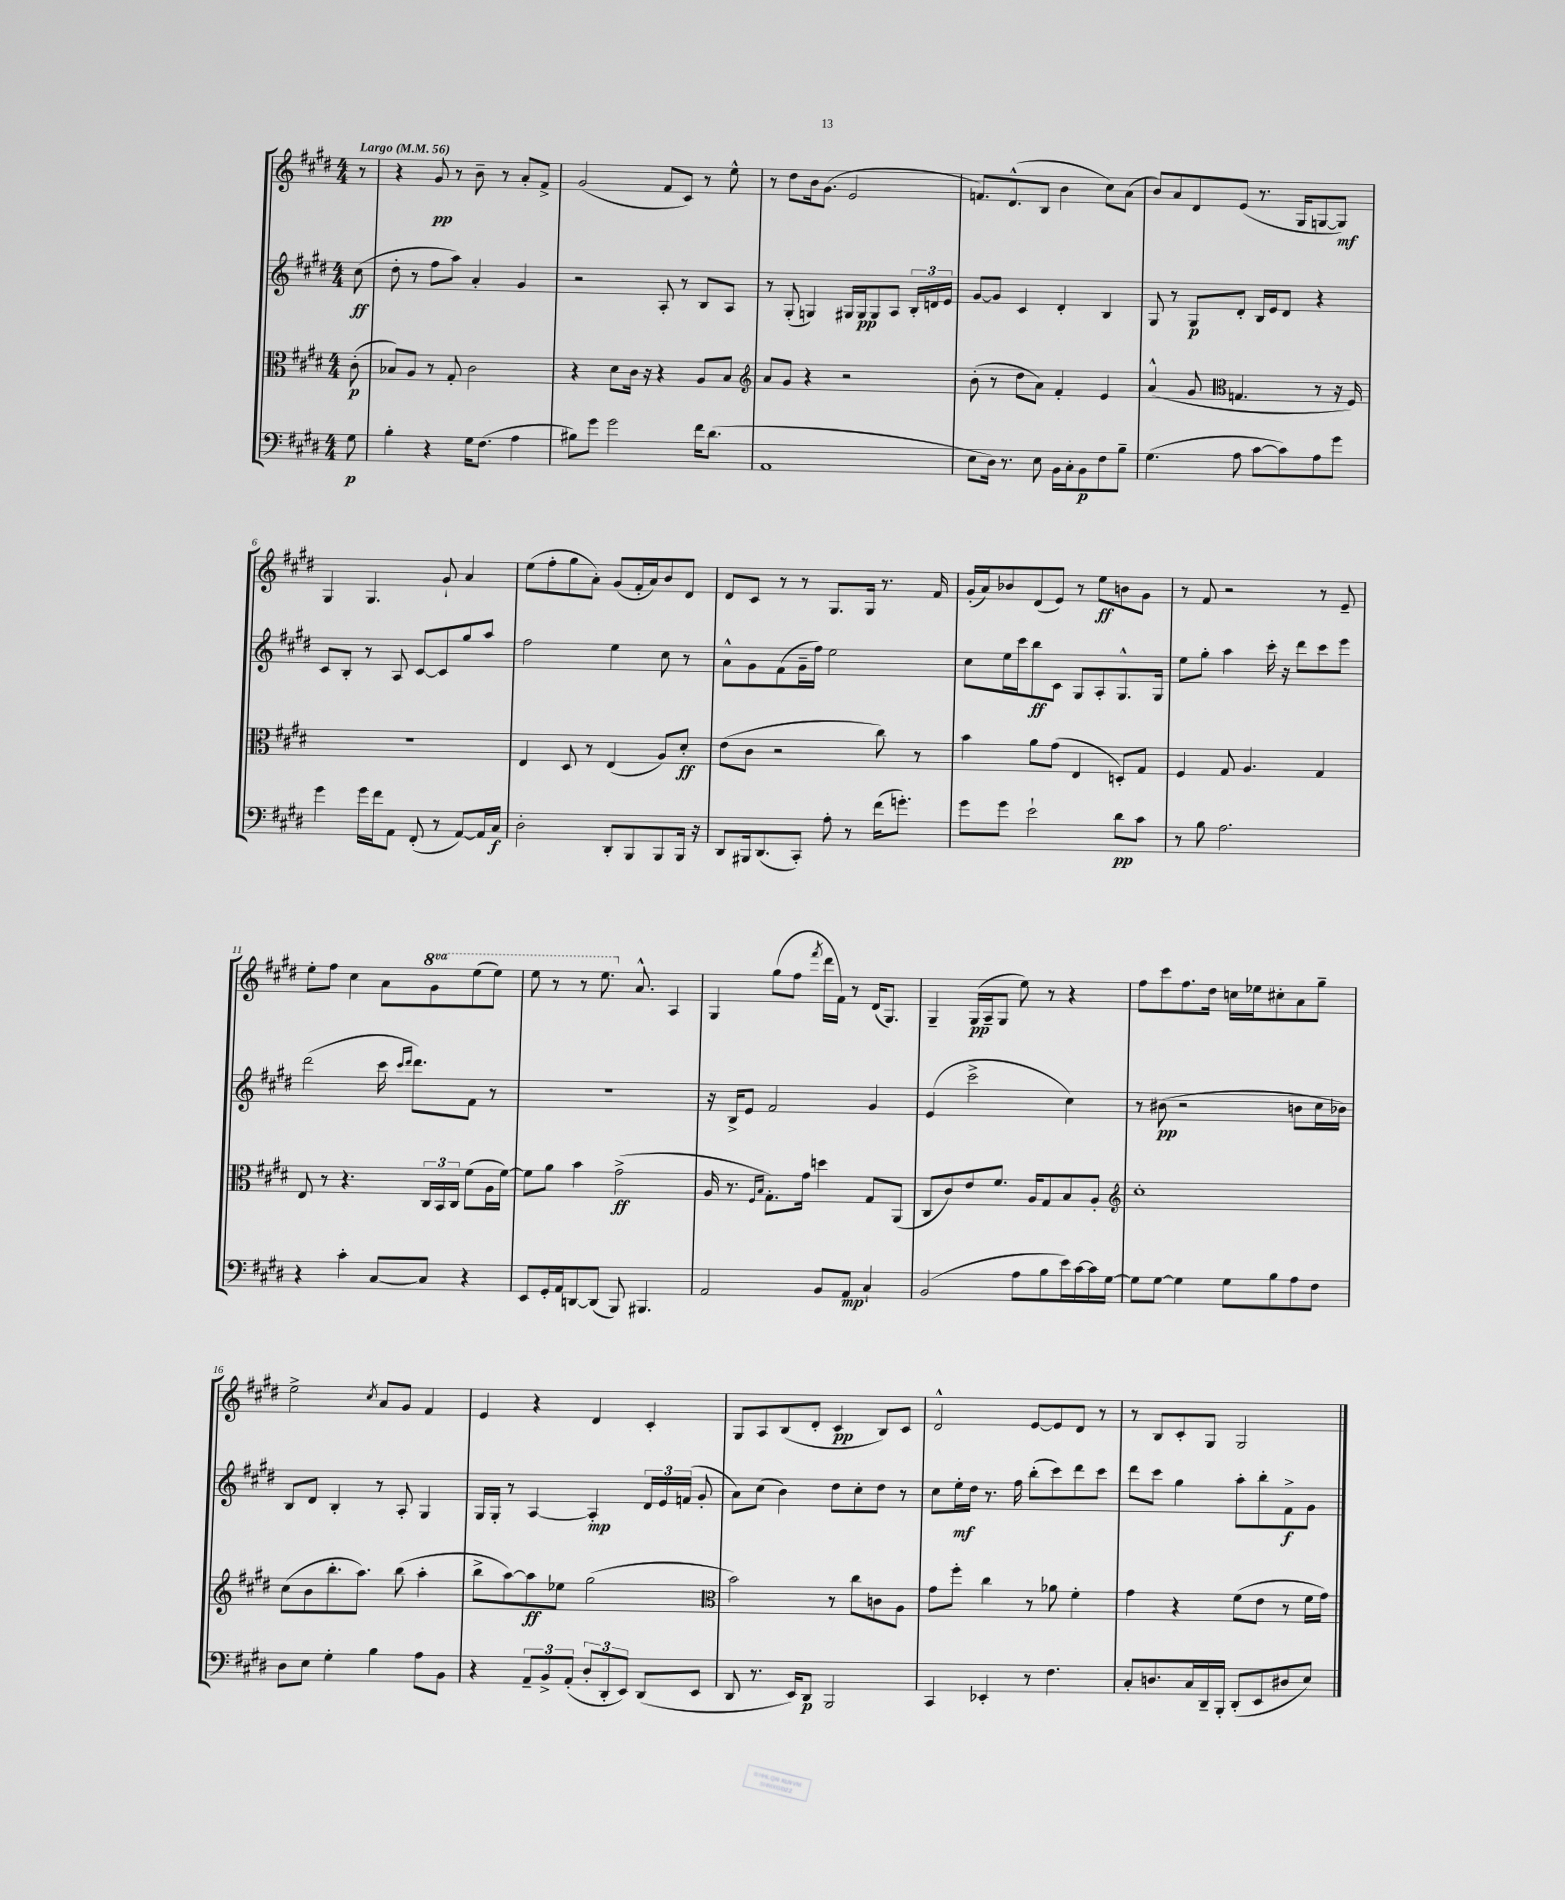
<<
\new StaffGroup <<
\new Staff = "s0" {
    \clef treble \key e \major \numericTimeSignature \time 4/4 \set Staff.ottavationMarkups = #ottavation-simple-ordinals \partial 8 \tempo "Largo" 4 = 56
    \autoBeamOff r8 |
    r4 gis'8\pp r8 b'8-- r8 a'8[-. fis'8]-> |
    gis'2( fis'8[ cis'8]) r8 e''8-^ |
    r8 dis''8[ b'16 gis'8.]( e'2 |
    f'8.[) dis'8.-^( b8] b'4 cis''8[) a'8]( |
    b'8[) a'8 dis'8 e'8]( r8. gis16[ g8~ g8]\mf) |
    gis4 gis4. gis'8-! a'4 |
    e''8[( fis''8-. gis''8 a'8]-.) gis'8[( fis'16-. a'16) b'8 dis'8] |
    dis'8[ cis'8] r8 r8 gis8.[ gis16] r8. fis'16 |
    gis'16[-.( a'16) bes'8 dis'8( e'8]) r8 e''8[\ff b'8 gis'8] |
    r8 fis'8 r2 r8 e'8-- |
    e''8[-. fis''8] cis''4 a'8[ \ottava #1 gis''8 e'''8( e'''8]) |
    e'''8 r8 r8 e'''8. \ottava #0 a'8.-^ a4 |
    gis4 gis''8[( fis''8] \acciaccatura { fis'''8 } dis'''16[ fis'16]) r8 dis'16[( gis8.]) |
    gis4-- gis16[\pp( a16-- gis8] e''8) r8 r4 |
    fis''8[ cis'''8 fis''8. dis''16] c''16[ ees''16 cis''8-. a'8 gis''8]-- |
    e''2-> \acciaccatura { cis''8 } a'8[ gis'8] fis'4 |
    e'4 r4 dis'4 cis'4-. |
    gis8[ a8 b8( dis'8]-. cis'4\pp b8[) cis'8] |
    dis'2-^ e'8[~ e'8 dis'8] r8 |
    r8 b8[ cis'8-. gis8] gis2 \bar "|." |
}
\new Staff = "s1" {
    \clef treble \key e \major \numericTimeSignature \time 4/4 \partial 8
    \autoBeamOff cis''8\ff( |
    dis''8-. r8 fis''8[ a''8]) a'4-. gis'4 |
    r2 a8-. r8 b8[ a8] |
    r8 gis8-.( g4) gis16[ gis16\pp gis8 a8] \tuplet 3/2 { b16[-. d'16 e'16] } |
    gis'8[~ gis'8] cis'4 dis'4-. b4 |
    gis8 r8 gis8[\p dis'8]-. b16[ e'16 dis'8] r4 |
    cis'8[ b8]-. r8 a8 cis'8[~ cis'8 gis''8 a''8] |
    fis''2 e''4 cis''8 r8 |
    a'8[-^ gis'8 fis'8( gis'16-- fis''16]) e''2 |
    cis''8[ e''16 cis'''16 b''8\ff cis'8] gis8[ a8-. gis8.-^ gis16] |
    e''8[ gis''8]-. a''4 cis'''16-. r16 dis'''8[ cis'''8 e'''8] |
    dis'''2( cis'''16 \grace { cis'''16[ dis'''16] } dis'''8.[) fis'8] r8 |
    R1 |
    r16 b16[-> e'8] fis'2 gis'4 |
    e'4( cis'''2-> cis''4) |
    r8 bis'8\pp( r2 b'8[ cis''16 bes'16]) |
    b8[ dis'8] b4-. r8 a8-. gis4 |
    gis16[ gis16]-. r8 a4~ a4-.\mp \tuplet 3/2 { dis'16[ e'16 f'16]( } gis'8-. |
    a'8[) cis''8]( b'4) dis''8[ cis''8-. dis''8] r8 |
    cis''8[ e''16-.\mf dis''16] r8. fis''16 b''8[-.( cis'''8) dis'''8 cis'''8] |
    dis'''8[ cis'''8] gis''4 a''8[-. b''8-. fis'8->\f gis'8] \bar "|." |
}
\new Staff = "s2" {
    \clef alto \key e \major \numericTimeSignature \time 4/4 \partial 8
    \autoBeamOff cis'8-.\p( |
    bes8[) a8] r8 gis8-. cis'2 |
    r4 dis'8[ cis'16] r16 r4 a8[ b8] |
    \clef treble a'8[ gis'8] r4 r2 |
    b'8-.( r8 dis''8[ a'8]) fis'4-. e'4 |
    a'4-^( gis'8 \clef alto g4. r8 r16 fis16) |
    R1 |
    e4 dis8 r8 e4( a8[) dis'8]-.\ff |
    e'8[( cis'8] r2 cis''8) r8 |
    b'4 a'8[ gis'8]( e4 d8[-.) gis8] |
    fis4 gis8 a4. gis4 |
    e8 r8 r4. \tuplet 3/2 { cis16[ b,16 cis16] } fis'8[( a16 fis'16]~) |
    fis'8[ a'8] b'4 gis'2->\ff( |
    a16 r8. \grace { fis16[ b16] } gis8.[-.) gis'16] d''4 gis8[ a,8]( |
    cis8[ cis'8) e'8 fis'8.] a16[ gis8 b8 a8]-. |
    \clef treble cis''1-. |
    cis''8[( b'8 b''8.-. a''8.]) b''8( a''4-. |
    b''8[-> a''8~) a''8\ff ees''8] gis''2( |
    \clef alto b'2) r8 cis''8[ c'8 a8] |
    gis'8[ fis''8]-. cis''4 r8 aes'8 fis'4-. |
    gis'4 r4 fis'8[( e'8] r8 fis'16[ gis'16]) \bar "|." |
}
\new Staff = "s3" {
    \clef bass \key e \major \numericTimeSignature \time 4/4 \partial 8
    \autoBeamOff gis8\p |
    b4-. r4 gis16[ fis8.]( a4 |
    bis8[) gis'8] gis'2 fis'16[ dis'8.]( |
    a,1 |
    e8[ dis16]) r8. e8 b,16[ cis16-. b,8\p fis8 b8]-- |
    gis4.( a8 cis'8[~ cis'8) a8 gis'8] |
    gis'4 gis'16[ fis'16 a,8] fis,8-.( r8 a,8[~) a,16 cis16]\f |
    dis2-. dis,8[-. b,,8 b,,8 b,,16] r16 |
    dis,8[ bis,,16 dis,8.( cis,8]-.) a8-. r8 fis'16[( g'8.]-.) |
    gis'8[ gis'8] e'2-! dis'8[\pp cis'8] |
    r8 b8 a2. |
    r4 cis'4-. cis8[~ cis8] r4 |
    e,8[ gis,16-. a,16 d,8~ d,8]( b,,8) bis,,4. |
    a,2 b,8[ a,8]\mp cis4-! |
    b,2( a8[ b8 e'16) cis'16~ cis'16 gis16]~ |
    gis8[ gis8]~ gis4 gis8[ b8 a8 fis8] |
    dis8[ e8] gis4-. b4 a8[ b,8] |
    r4 \tuplet 3/2 { a,8[-- b,8-> a,8]-.( } \tuplet 3/2 { dis8[-. dis,8-. e,8]) } dis,8[( e,8] |
    dis,8 r8. e,16[) dis,8]\p b,,2 |
    cis,4 ees,4-. r8 fis4. |
    cis8[-. d8. cis16 dis,16-- b,,16]-. dis,8[-.( e,8 dis8 e8]) \bar "|." |
}
>>
>>
